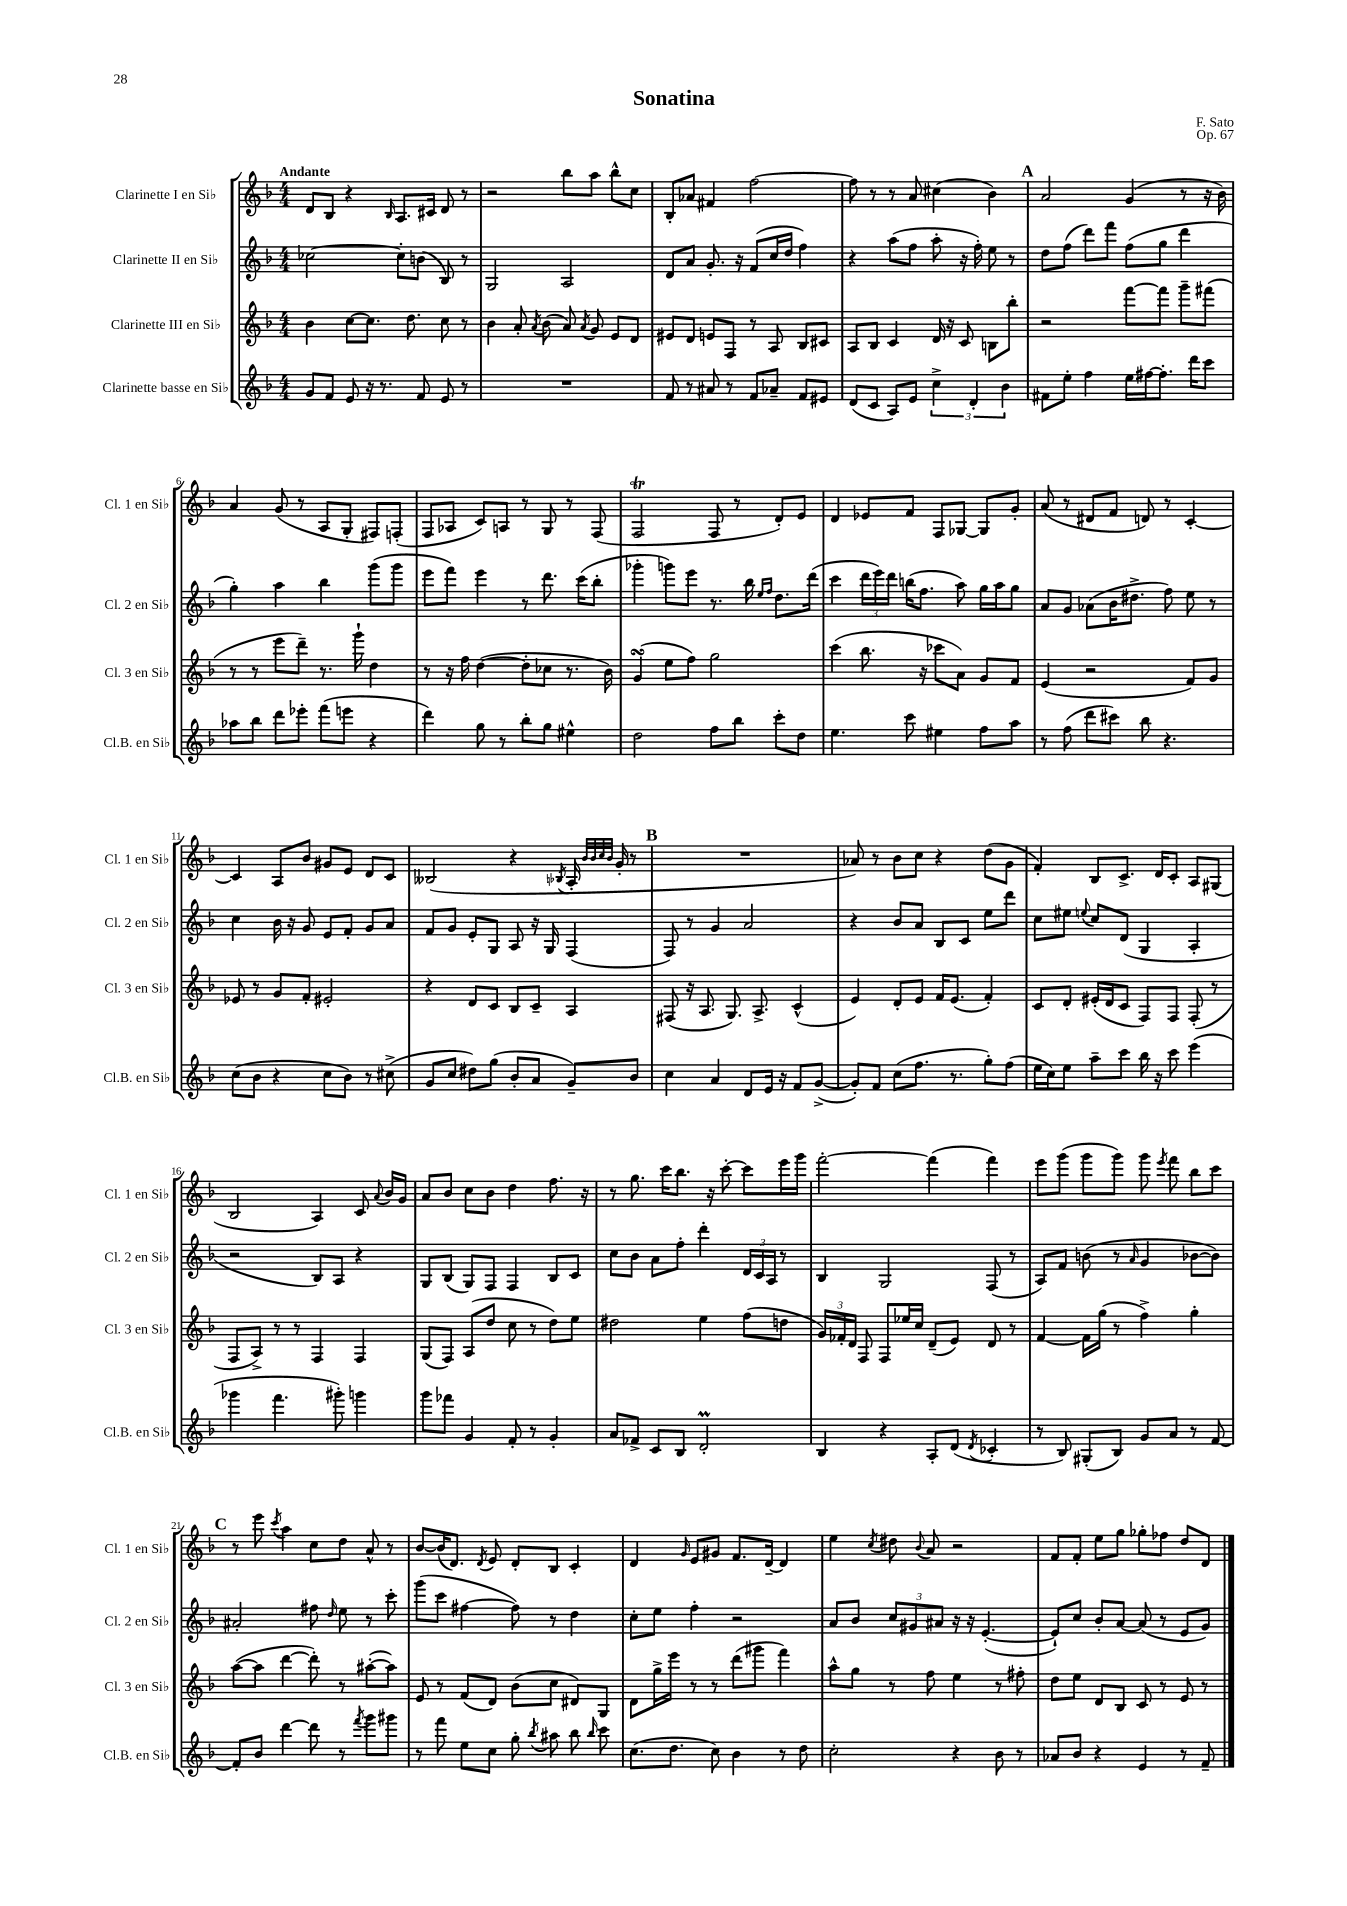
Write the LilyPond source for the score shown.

\header { title = "Sonatina" composer = "F. Sato" opus = "Op. 67" }
<<
\new StaffGroup <<
\new Staff = "s0" \with { instrumentName = "Clarinette I en Sib" shortInstrumentName = "Cl. 1 en Sib" } {
    \clef treble \key f \major \numericTimeSignature \time 4/4 \tempo "Andante"
    \autoBeamOff d'8[ bes8] r4 \grace { bes16 } a8.[ cis'16] d'8 r8 |
    r2 bes''8[ a''8] bes''8[-^ c''8] |
    bes8[-. aes'8] fis'4 f''2~ |
    f''8 r8 r8 a'8 cis''4( bes'4) |
    \mark \markup { \bold "A" } a'2 g'4( r8 r16 bes'16) |
    a'4 g'8( r8 a8[ g8]-. fis8[) f8]-.( |
    f8[ aes8] c'8[) a8] r8 g8 r8 f8( |
    f2\trill f8 r8 d'8[-.) e'8] |
    d'4 ees'8[ f'8] f8[ ges8]~ ges8[ g'8]-. |
    a'8( r8 dis'8[ f'8] d'8) r8 c'4~-. |
    c'4 a8[ bes'8] gis'8[ e'8] d'8[ c'8] |
    beses2( r4 \acciaccatura { bes8 } a16-. \grace { bes'32[ bes'32 c''32 bes'32] } g'16-. r8 |
    \mark \markup { \bold "B" } R1 |
    aes'8) r8 bes'8[ c''8] r4 d''8[( g'8] |
    f'4-.) bes8[ c'8.]-> d'16[ c'8]-. a8[ gis8]( |
    bes2 a4) c'8 \appoggiatura { a'8 } bes'16[ g'16] |
    a'8[ bes'8] c''8[ bes'8] d''4 f''8. r16 |
    r8 g''8. c'''16[ bes''8.] r16 c'''8~-. c'''8[ e'''16 g'''16] |
    f'''2~-. f'''4( f'''4) |
    e'''8[ g'''8]( g'''8[ g'''8]) g'''8 \acciaccatura { e'''8 } f'''8 bes''8[ c'''8] |
    \mark \markup { \bold "C" } r8 e'''8 \acciaccatura { c'''8 } a''4 c''8[ d''8] a'8-^ r8 |
    bes'8[~ bes'16( d'8.]) \acciaccatura { d'8 } e'8 d'8[-. bes8] c'4-. |
    d'4 \grace { g'16 } e'8[ gis'8] f'8.[ d'16]~-- d'4 |
    e''4 \acciaccatura { c''8 } dis''8 \appoggiatura { bes'8 } a'8 r2 |
    f'8[ f'8]-. e''8[ g''8] ges''8[-. fes''8] d''8[ d'8] \bar "|." |
}
\new Staff = "s1" \with { instrumentName = "Clarinette II en Sib" shortInstrumentName = "Cl. 2 en Sib" } {
    \clef treble \key f \major \numericTimeSignature \time 4/4
    \autoBeamOff ces''2~ ces''8[-. b'8]( bes8) r8 |
    g2 a2 |
    d'8[ a'8] g'8.-. r16 f'8[( c''16 d''16] f''4) |
    r4 a''8[( f''8] a''8-. r16 f''16-.) e''8 r8 |
    \mark \markup { \bold "A" } d''8[ f''8]( d'''8[) f'''8] f''8[( g''8] d'''4 |
    g''4-.) a''4 bes''4 g'''8[( g'''8] |
    e'''8[ f'''8]) e'''4 r8 d'''8. c'''16[( bes''8]-. |
    ges'''4-. g'''8[) e'''8] r8. bes''16 \grace { e''16[ f''16] } d''8.[ d'''16]( |
    c'''4 \tuplet 3/2 { d'''16[ e'''16) d'''16] } b''16[( f''8.] a''8) g''16[ a''16 g''8] |
    a'8[ g'8] aes'8[( bes'16 dis''8.]-> f''8) e''8 r8 |
    c''4 bes'16 r16 g'8 e'8[ f'8]-. g'8[ a'8] |
    f'8[ g'8] e'8[-. g8] a8 r16 g16 f4( |
    \mark \markup { \bold "B" } f8) r8 g'4 a'2 |
    r4 bes'8[ a'8] bes8[ c'8] e''8[ d'''8] |
    c''8[ eis''8] \appoggiatura { e''8 } c''8[ d'8]( g4 a4-. |
    r2 bes8[) a8] r4 |
    g8[ bes8]( g8[) f8] f4 bes8[ c'8] |
    c''8[ bes'8] a'8[ f''8]-. d'''4-. \tuplet 3/2 { d'16[ c'16 a16] } r8 |
    bes4 g2 f8( r8 |
    a8[) f'8] b'8( r8 \grace { a'16 } g'4 bes'8[~ bes'8]) |
    \mark \markup { \bold "C" } ais'2-. fis''8 \grace { d''16 } e''8 r8 c'''8-. |
    g'''8[( c'''8] fis''4~ fis''8) r8 d''4 |
    c''8[-. e''8] f''4-. r2 |
    a'8[ bes'8] \tuplet 3/2 { c''8[ gis'8 ais'8] } r16 r16 e'4.~-.( |
    e'8[-!) c''8] bes'8[-. a'8]~ a'8( r8 e'8[ g'8]) \bar "|." |
}
\new Staff = "s2" \with { instrumentName = "Clarinette III en Sib" shortInstrumentName = "Cl. 3 en Sib" } {
    \clef treble \key f \major \numericTimeSignature \time 4/4
    \autoBeamOff bes'4 c''8[~ c''8.] d''8. c''8 r8 |
    bes'4 a'8-. \acciaccatura { a'8 } bes'8( a'8) \acciaccatura { a'8 } g'8 e'8[ d'8] |
    eis'8[ d'8] e'8[ f8] r8 a8 bes8[ cis'8] |
    a8[ bes8] c'4 d'16 r16 c'8 b8[ bes''8]-. |
    \mark \markup { \bold "A" } r2 f'''8[~ f'''8] g'''8[-- fis'''8]( |
    r8 r8 e'''8[ d'''8]--) r8. g'''16-! d''4 |
    r8 r16 f''16 d''4~( d''8[-. ces''8] r8. bes'16) |
    g'4\turn( e''8[ f''8]) g''2 |
    c'''4( bes''8. r16 ces'''8[ a'8]) g'8[ f'8] |
    e'4( r2 f'8[) g'8] |
    ees'8 r8 g'8[ f'8]-. eis'2-. |
    r4 d'8[ c'8] bes8[ c'8]-- a4 |
    \mark \markup { \bold "B" } fis8( r16 a8. g8.) a8.-> c'4-^( |
    e'4) d'8[-. e'8] f'16[ e'8.]( f'4-.) |
    c'8[ d'8]-. eis'16[-.( d'16 c'8] f8[) f8] f8-.( r8 |
    f8[ a8]->) r8 r8 f4 f4 |
    g8[( f8]) a8[( d''8] c''8 r8 d''8[) e''8] |
    dis''2 e''4 f''8[( d''8] |
    \tuplet 3/2 { g'16[) fes'16-. d'16] } f8 f8[ ees''16 c''16] d'8[--( e'8]) d'8 r8 |
    f'4~ f'16[ g''16]( r8 f''4->) g''4-. |
    \mark \markup { \bold "C" } a''8[~( a''8] d'''4~ d'''8-.) r8 ais''8[~-.( ais''8]) |
    e'8 r8 f'8[( d'8]) bes'8[( c''8] dis'8[) g8] |
    d'8[ g''16-> e'''16] r8 r8 d'''8[( gis'''8] f'''4) |
    a''8[-^ g''8] r8 f''8 e''4 r8 fis''8-. |
    d''8[ e''8] d'8[ bes8] c'8 r8 e'8 r8 \bar "|." |
}
\new Staff = "s3" \with { instrumentName = "Clarinette basse en Sib" shortInstrumentName = "Cl.B. en Sib" } {
    \clef treble \key f \major \numericTimeSignature \time 4/4
    \autoBeamOff g'8[ f'8] e'8 r16 r8. f'8 e'8 r8 |
    R1 |
    f'8 r8 ais'8 r8 f'8[ aes'8]-- f'8[ eis'8] |
    d'8[( c'8] a8[) e'8] \tuplet 3/2 { c''4-> d'4-. bes'4 } |
    \mark \markup { \bold "A" } fis'8[ e''8]-. f''4 e''16[ fis''16~ fis''8.]-. d'''16[ c'''8] |
    aes''8[ bes''8] d'''8[ ees'''8]-. f'''8[( e'''8] r4 |
    d'''4) g''8 r8 bes''8[-. g''8] eis''4-^ |
    d''2 f''8[ bes''8] c'''8[-. d''8] |
    e''4. c'''8 eis''4 f''8[ a''8] |
    r8 f''8( d'''8[ cis'''8]) bes''8 r4. |
    c''8[( bes'8] r4 c''8[ bes'8]) r8 cis''8->( |
    g'8[ c''8] dis''8[) g''8]( bes'8[-. a'8] g'8[--) bes'8] |
    \mark \markup { \bold "B" } c''4 a'4 d'8[ e'16] r16 f'8[ g'8]~->( |
    g'8[-.) f'8] c''8[( f''8.] r8. g''8[-.) f''8]( |
    e''16[ c''16) e''8] a''8[-- c'''8] bes''16 r16 c'''8 e'''4( |
    ges'''4 f'''4. gis'''8-.) g'''4 |
    g'''8[ fes'''8] g'4 f'8-. r8 g'4-. |
    a'8[ fes'8]-> c'8[ bes8] d'2-.\prall |
    bes4 r4 a8[-. d'8]( \acciaccatura { d'8 } ces'4-. |
    r8 bes8) gis8[-.( bes8]) g'8[ a'8] r8 f'8~ |
    \mark \markup { \bold "C" } f'8[-. bes'8] d'''4~ d'''8 r8 \acciaccatura { f'''8 } g'''8[ gis'''8] |
    r8 f'''8 e''8[ c''8] g''8-. \acciaccatura { bes''8 } ais''8 bes''8 \grace { bes''16 } c'''8 |
    c''8.[( d''8.] c''8) bes'4 r8 d''8 |
    c''2-. r4 bes'8 r8 |
    aes'8[ bes'8] r4 e'4 r8 f'8-- \bar "|." |
}
>>
>>
